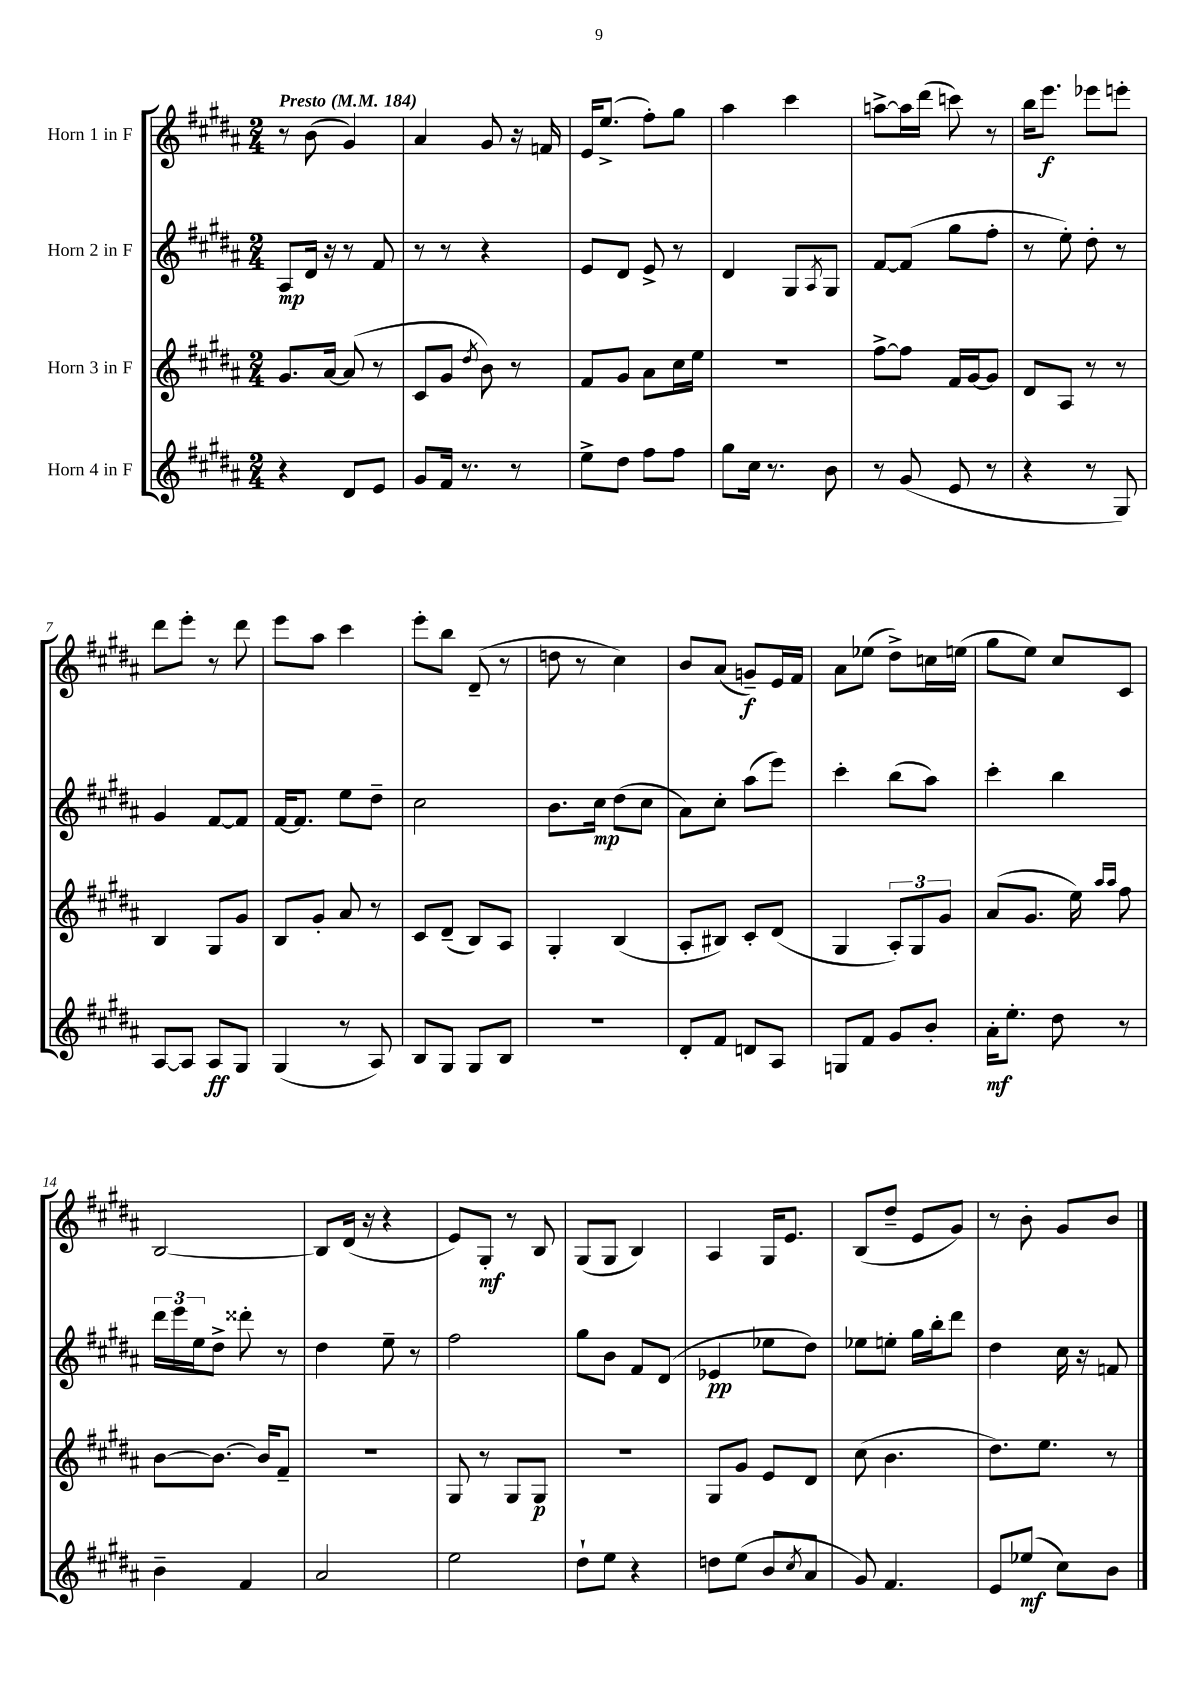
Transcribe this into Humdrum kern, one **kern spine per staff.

**kern	**kern	**kern	**kern
*staff4	*staff3	*staff2	*staff1
*clefG2	*clefG2	*clefG2	*clefG2
*k[f#c#g#d#a#]	*k[f#c#g#d#a#]	*k[f#c#g#d#a#]	*k[f#c#g#d#a#]
*M2/4	*M2/4	*M2/4	*M2/4
*MM184	*MM184	*MM184	*MM184
4r	8.g#	8A#	8r
.	.	16d#	(8b
.	[16a#	16r	.
8d#	(8a#]	8r	4g#)
8e	8r	8f#	.
=	=	=	=
8g#	8c#	8r	4a#
16f#	8g#	8r	.
8.r	.	.	.
.	8qdd#	.	.
.	8b)	4r	8g#
8r	8r	.	16r
.	.	.	16f
=	=	=	=
8ee^	8f#	8e	16e
.	.	.	(8.ee^
8dd#	8g#	8d#	.
8ff#	8a#	8e^	8ff#')
8ff#	16cc#	8r	8gg#
.	16ee	.	.
=	=	=	=
8gg#	2r	4d#	4aa#
16cc#	.	.	.
8.r	.	.	.
.	.	8G#	4ccc#
.	.	8qA#	.
8b	.	8G#	.
=	=	=	=
8r	[8ff#^	[8f#	[8aa^
(8g#	8ff#]	(8f#]	16aa]
.	.	.	(16ddd#
8e	16f#	8gg#	8ccc)
.	[16g#	.	.
8r	8g#]	8ff#'	8r
=	=	=	=
4r	8d#	8r	16bb
.	.	.	8.eee
.	8A#	8ee')	.
8r	8r	8dd#'	8eee-
8G#)	8r	8r	8eee'
=	=	=	=
[8A#	4B	4g#	8ddd#
8A#]	.	.	8eee'
8A#	8G#	[8f#	8r
8G#	8g#	8f#]	8ddd#
=	=	=	=
(4G#	8B	[16f#	8eee
.	.	8.f#]	.
.	8g#'	.	8aa#
8r	8a#	8ee	4ccc#
8A#)	8r	8dd#~	.
=	=	=	=
8B	8c#	2cc#	8eee'
8G#	(8d#~	.	8bb
8G#	8B)	.	(8d#~
8B	8A#	.	8r
=	=	=	=
2r	4G#'	8.b	8dd
.	.	.	8r
.	.	16cc#	.
.	(4B	(8dd#	4cc#)
.	.	8cc#	.
=	=	=	=
8d#'	8A#'	8a#)	8b
8f#	8B#)	8cc#'	(8a#
8d	8c#'	(8aa#	8g~)
8A#	(8d#	8eee)	16e
.	.	.	16f#
=	=	=	=
8G	4G#	4ccc#'	8a#
8f#	.	.	(8ee-
8g#	12A#')	(8bb	8dd#^)
.	12G#	.	.
8b'	.	8aa#)	16cc
.	12g#	.	.
.	.	.	(16ee
=	=	=	=
16a#'	(8a#	4ccc#'	8gg#
8.ee'	.	.	.
.	8.g#	.	8ee)
8dd#	.	4bb	8cc#
.	16ee)	.	.
.	16qqaa#	.	.
.	16qqaa#	.	.
8r	8ff#	.	8c#
=	=	=	=
4b~	[8b	24ddd#	[2B
.	.	24eee	.
.	.	24ee	.
.	8.b_	8dd#^	.
4f#	.	8ddd##'	.
.	16b]	.	.
.	8f#~	8r	.
=	=	=	=
2a#	2r	4dd#	8B]
.	.	.	(16d#
.	.	.	16r
.	.	8ee~	4r
.	.	8r	.
=	=	=	=
2ee	8G#	2ff#	8e)
.	8r	.	8G#'
.	8G#	.	8r
.	8G#	.	8B
=	=	=	=
8dd#`	2r	8gg#	(8G#
8ee	.	8b	8G#
4r	.	8f#	4B)
.	.	(8d#	.
=	=	=	=
8dd	8G#	4e-	4A#
(8ee	8g#	.	.
8b	8e	8ee-	16G#
.	.	.	8.e
8qcc#	.	.	.
8a#	8d#	8dd#)	.
=	=	=	=
8g#)	(8cc#	8ee-	(8B
4.f#	4.b	8ee'	8dd#~
.	.	16gg#	8e
.	.	16bb'	.
.	.	8ddd#	8g#)
=	=	=	=
8e	8.dd#)	4dd#	8r
(8ee-	.	.	8b'
.	8.ee	.	.
8cc#)	.	16cc#	8g#
.	.	16r	.
8b	8r	8f	8b
==	==	==	==
*-	*-	*-	*-
